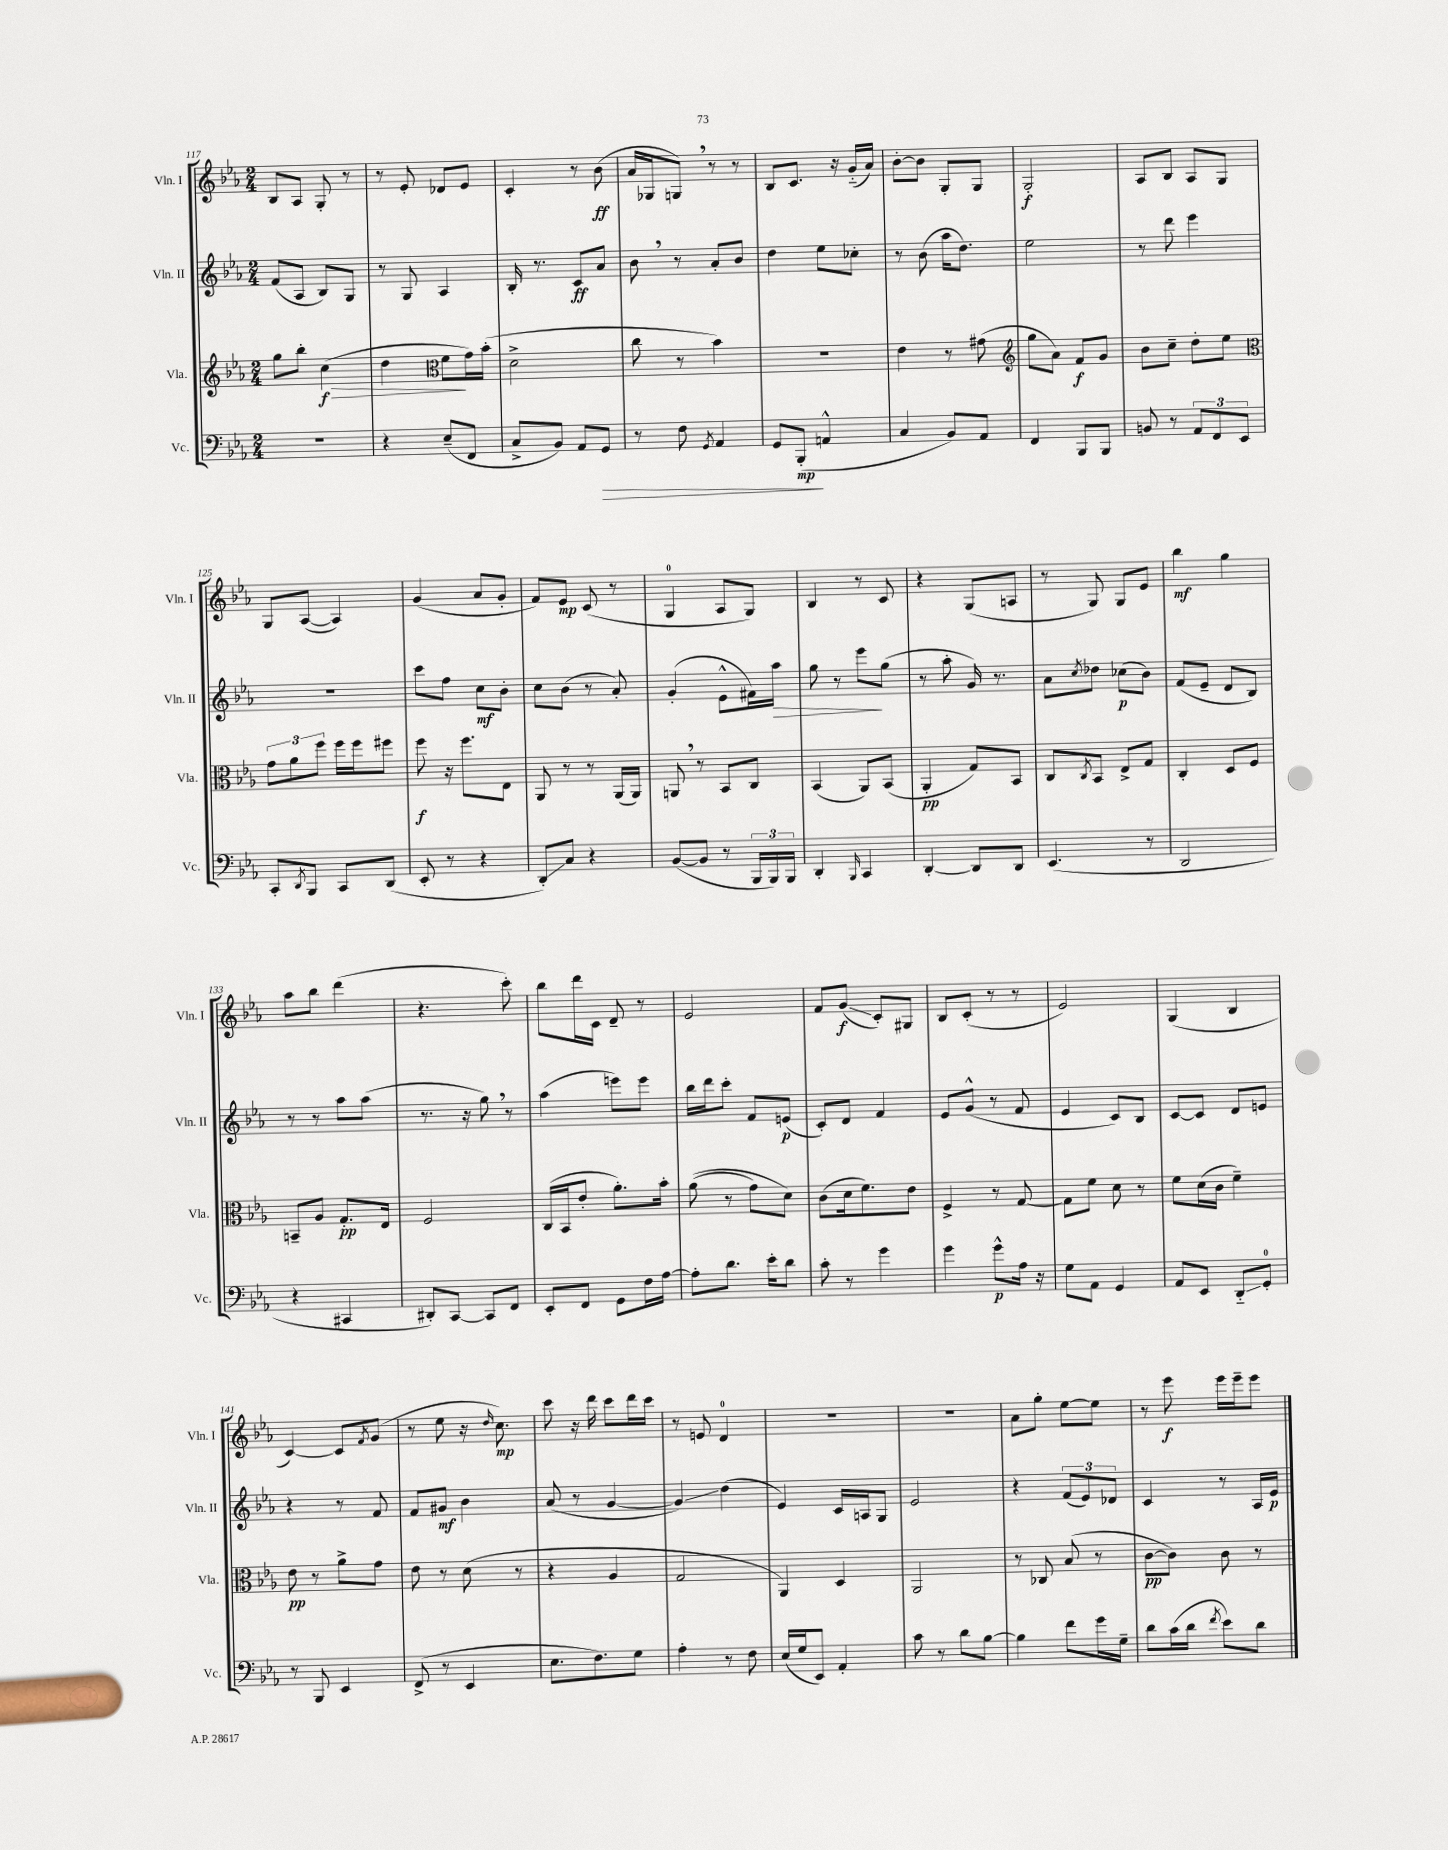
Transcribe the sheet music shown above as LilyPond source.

<<
\new StaffGroup <<
\new Staff = "s0" \with { instrumentName = "Vln. I" shortInstrumentName = "Vln. I" } {
    \clef treble \key ees \major \numericTimeSignature \time 2/4
    bes8 aes8 g8-. r8 |
    r8 ees'8-. des'8 ees'8 |
    c'4-. r8 bes'8\ff( |
    aes'16 ges16 g8) \breathe r8 r8 |
    bes8 c'8. r16 g'16-_( aes'16) |
    bes'8~-. bes'8 g8-. g8 |
    g2-.\f |
    aes8 bes8 aes8 g8 |
    g8 aes8~( aes4) |
    g'4( aes'8 g'8-. |
    f'8) ees'8\mp c'8( r8 |
    g4-0 aes8 g8) |
    bes4 r8 c'8 |
    r4 g8( a8 |
    r8 g8) g8 ees'8 |
    bes''4\mf g''4 |
    aes''8 bes''8 d'''4( |
    r4. c'''8-.) |
    bes''8 d'''16 c'16 d'8-- r8 |
    ees'2 |
    f'8 g'8\glissando\f( c'8-.) gis8 |
    bes8 c'8-.( r8 r8 |
    ees'2) |
    g4( bes4 |
    c'4~) c'8 \acciaccatura { f'8 } g'8( |
    r8 ees''8 r16 \grace { d''16 } c''8.\mp) |
    c'''8 r16 d'''16 c'''8 d'''16 c'''16 |
    r8 e'8 d'4-0 |
    R2 |
    R2 |
    aes'8 g''8-. ees''8~ ees''8 |
    r8 ees'''8\f ees'''16 ees'''16-- ees'''8 \bar "|." |
}
\new Staff = "s1" \with { instrumentName = "Vln. II" shortInstrumentName = "Vln. II" } {
    \clef treble \key ees \major \numericTimeSignature \time 2/4
    f'8( aes8 bes8) g8 |
    r8 g8 aes4 |
    bes16-. r8. c'8\ff aes'8 |
    bes'8 \breathe r8 aes'8-. bes'8 |
    d''4 ees''8 ces''8-. |
    r8 bes'8( aes''16 d''8.) |
    ees''2 |
    r8 d'''8 ees'''4 |
    R2 |
    c'''8 f''8 c''8\mf bes'8-. |
    c''8 bes'8( r8 aes'8-.) |
    g'4-.( ees'8-^ fis'16) aes''16\> |
    g''8 r8 ees'''8\! g''8( |
    r8 aes''8-. g'16) r8. |
    aes'8 \acciaccatura { c''8 } des''8 ces''8\p( bes'8) |
    f'8( ees'8-- d'8 bes8) |
    r8 r8 aes''8 aes''8( |
    r8. r16 g''8) \breathe r8 |
    aes''4( e'''8) e'''8 |
    bes''16 d'''16 c'''8-. f'8 e'8\p( |
    c'8-.) d'8 f'4 |
    ees'8 g'8-^( r8 f'8 |
    ees'4 c'8) bes8 |
    c'8~ c'8 d'8 e'8 |
    r4 r8 f'8 |
    f'8 gis'8\mf bes'4 |
    aes'8( r8 g'4~ |
    g'4\glissando) d''4( |
    ees'4) c'16 a16 g8 |
    ees'2 |
    r4 \tuplet 3/2 { f'8( ees'8) des'8 } |
    c'4 r8 aes16 ees'16\p \bar "|." |
}
\new Staff = "s2" \with { instrumentName = "Vla." shortInstrumentName = "Vla." } {
    \clef treble \key ees \major \numericTimeSignature \time 2/4
    g''8 bes''8-. c''4\f\>( |
    d''4 \clef alto f'8\! g'16) bes'16-.( |
    d'2-> |
    c''8 r8 bes'4) |
    r2 |
    ees'4 r8 gis'8( |
    \clef treble g''8 aes'8) f'8\f g'8 |
    bes'8 c''8-- d''8-. ees''8 |
    \clef alto \tuplet 3/2 { g'8 aes'8 f''8 } f''16 f''16 fis''8 |
    f''8\f r16 f''8. ees8 |
    aes,8 r8 r8 aes,16( aes,16) |
    a,8 \breathe r8 bes,8 c8 |
    bes,4( aes,8) bes,8( |
    aes,4-.\pp g8) bes,8 |
    c8 \acciaccatura { c8 } bes,8 ees8-> g8 |
    c4-. d8 f8 |
    b,8-- aes8 g8.-.\pp ees16 |
    f2 |
    c16( bes,16 ees'8-. aes'8.-.) bes'16-. |
    aes'8(\( r8 g'8) d'8\) |
    c'8( d'16 f'8.) ees'8 |
    f4-> r8 g8~ |
    g8 f'8 d'8 r8 |
    f'8 d'16( c'16 f'4--) |
    ees'8\pp r8 aes'8-> g'8 |
    ees'8 r8 d'8( r8 |
    r4 aes4 |
    g2 |
    aes,4) d4 |
    aes,2 |
    r8 ces8 bes8( r8 |
    c'8~\pp c'8) c'8 r8 \bar "|." |
}
\new Staff = "s3" \with { instrumentName = "Vc." shortInstrumentName = "Vc." } {
    \clef bass \key ees \major \numericTimeSignature \time 2/4
    R2 |
    r4 ees8--( f,8 |
    c8-> bes,8) aes,8 g,8\> |
    r8 f8 \acciaccatura { g,8 } aes,4 |
    g,8 bes,,8-.\mp\!( a,4-^ |
    c4 bes,8) aes,8 |
    f,4 bes,,8 bes,,8 |
    b,8 r8 \tuplet 3/2 { aes,8 f,8 ees,8 } |
    c,8-. \acciaccatura { d,8 } bes,,8 c,8 d,8( |
    ees,8-. r8 r4 |
    d,8-.\glissando) c8 r4 |
    bes,8~( bes,8 r8 \tuplet 3/2 { bes,,16 bes,,16) bes,,16 } |
    d,4-. \grace { bes,,16 } c,4 |
    d,4~-. d,8 d,8 |
    ees,4.( r8 |
    d,2 |
    r4 cis,4 |
    dis,8-.) c,8~ c,8 f,8 |
    ees,8-. f,8 g,8 f16 aes16~ |
    aes8-. d'8. ees'16-. d'8 |
    c'8-. r8 g'4 |
    g'4 g'8-^\p aes16 r16 |
    g8 aes,8 g,4 |
    aes,8 ees,8 d,8-_\glissando g,8-0-. |
    r8 bes,,8 ees,4 |
    f,8->( r8 ees,4 |
    ees8. f8.) g8 |
    aes4-. r8 f8 |
    ees16( g16 ees,8) aes,4-. |
    c'8 r8 d'8 bes8~ |
    bes4 f'8 g'16 g16-- |
    d'8 c'16( d'16 \acciaccatura { f'8 } ees'8) d'8 \bar "|." |
}
>>
>>
\layout { \context { \Score currentBarNumber = #117 } }
